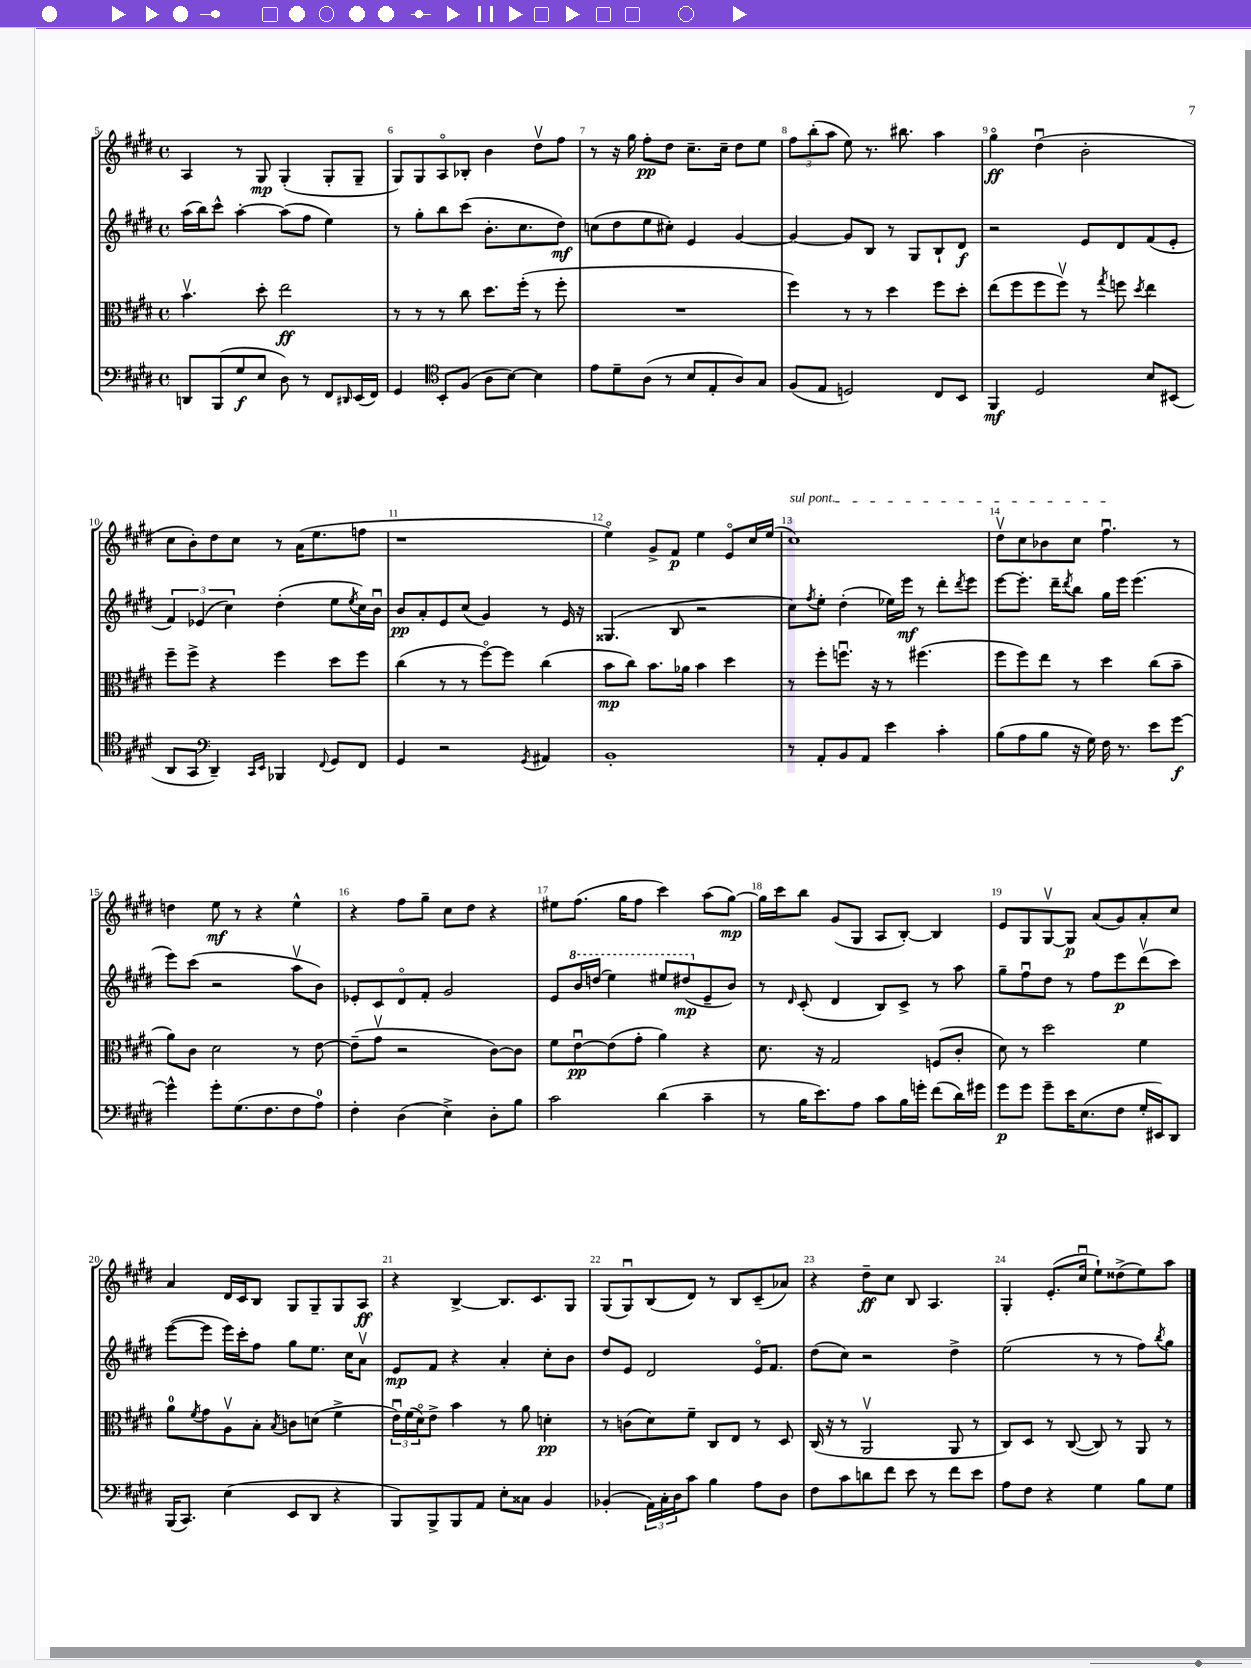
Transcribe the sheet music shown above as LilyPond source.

<<
\new StaffGroup <<
\new Staff = "s0" {
    \clef treble \key e \major \defaultTimeSignature \time 4/4
    a4 r8 gis8\mp gis4-.( gis8-. gis8-- |
    gis8) gis8 a8\flageolet bes8-. b'4 dis''8\upbow fis''8 |
    r8 r16 gis''16 fis''8-.\pp dis''8 cis''8.-- cis''16-- dis''8 e''8 |
    \tuplet 3/2 { fis''8 b''8-.( a''8 } e''8) r8. bis''8. a''4 |
    gis''4\flageolet\ff dis''4\downbow( b'2-. |
    cis''8 b'8-.) dis''8 cis''8 r8 a'16( e''8. f''8 |
    r1 |
    e''4\flageolet) gis'8-> fis'8\p e''4 e'8\flageolet cis''16 e''16( |
    \once \override TextSpanner.bound-details.left.text = \markup { \italic "sul pont." } cis''1\startTextSpan) |
    dis''8\upbow cis''8 bes'8 cis''8 fis''4.\downbow\stopTextSpan r8 |
    d''4 e''8\mf r8 r4 e''4-^ |
    r4 fis''8 gis''8-- cis''8 dis''8 r4 |
    eis''8 fis''8.( gis''16 fis''8 cis'''4) a''8( gis''8~\mp) |
    gis''16 cis'''16 b''8 gis'8( gis8 a8 b8~-.) b4 |
    e'8 gis8 gis8~\upbow gis8\p a'8( gis'8) a'8-. cis''8 |
    a'4 dis'16 cis'16 b8 gis8 gis8-- gis8 a8\ff |
    r4 b4~-> b8. cis'8. gis8 |
    gis8( gis8\downbow) b8( dis'8) r8 b8 cis'8--( aes'8) |
    r4 dis''8--\ff cis''8 b8 a4. |
    gis4-. e'8.-.( cis''16\downbow e''8-!) disis''8->( e''8) a''8 \bar "|." |
}
\new Staff = "s1" {
    \clef treble \key e \major \defaultTimeSignature \time 4/4
    a''16( b''16) cis'''8-^ a''4~-. a''8( fis''8 e''4) |
    r8 gis''8-. b''8 cis'''8( b'8.-. cis''8. dis''8\mf) |
    c''8( dis''8 e''8 cis''8-.) e'4 gis'4~ |
    gis'4~ gis'8 b8 r8 gis8 b8-! dis'8\f |
    r2 e'8 dis'8 fis'8( e'8-. |
    \tuplet 3/2 { fis'4) ees'4( cis''4) } dis''4-.( e''8 \acciaccatura { e''8 } cis''16) b'16\downbow |
    b'8\pp a'8-. e'8 cis''8( gis'4) r8 e'16 r16 |
    gisis4.( b8 r2 |
    cis''8) \acciaccatura { fis''8 } e''8-. dis''4-.( ees''16) e'''16\mf r8 dis'''8-. \acciaccatura { dis'''8 } e'''8 |
    e'''8~ e'''8.-. dis'''16-- \acciaccatura { dis'''8 } b''8 gis''16 e'''16 e'''4.( |
    e'''8) cis'''8( r2 a''8\upbow b'8) |
    ees'8-. cis'8 dis'8\flageolet fis'8-. gis'2 |
    e'8 \ottava #1 b''16 d'''16( e'''4) eis'''8 dis'''8\mp( \ottava #0 e'8-- b'8) |
    r8 \grace { dis'16 } cis'8-.( dis'4 b8) cis'8-> r8 a''8 |
    gis''8-- fis''8\downbow dis''8 r8 fis''8 e'''8\p dis'''8\upbow( cis'''8) |
    e'''8~( e'''8 e'''16) cis'''16-. fis''8 gis''8 e''8. cis''16 a'8\upbow |
    e'8\mp fis'8 r4 a'4-. cis''8-. b'8 |
    dis''8 e'8 dis'2 e'16\flageolet fis'8. |
    dis''8( cis''8) r2 dis''4-> |
    e''2( r8 r8 fis''8) \acciaccatura { b''8 } gis''8 \bar "|." |
}
\new Staff = "s2" {
    \clef alto \key e \major \defaultTimeSignature \time 4/4
    b'4.\upbow dis''8-. e''2\ff |
    r8 r8 r8 cis''8 dis''8. fis''16-.( r8 fis''8-. |
    R1 |
    fis''4) r8 r8 dis''4 fis''8 dis''8-. |
    e''8( fis''8 fis''8 fis''8\upbow) r8 \acciaccatura { gis''8 } f''8 \acciaccatura { dis''8 } e''4 |
    fis''8-- fis''8-> r4 fis''4 dis''8 fis''8 |
    cis''4( r8 r8 fis''8~\flageolet) fis''8 cis''4( |
    b'8\mp cis''8) b'8. aes'16 b'4 dis''4 |
    r8 fis''8-. f''8.\downbow r16 r8 fis''4.( |
    fis''8 fis''8) e''8 r8 dis''4 cis''8( b'8-- |
    a'8) cis'8 dis'2 r8 e'8~ |
    e'8--( gis'8\upbow r2 cis'8~) cis'8 |
    fis'8 e'8~\downbow\pp e'8( gis'8-. a'4) r4 |
    dis'8. r16 gis2 f8( cis'8-. |
    dis'8) r8 dis''2 fis'4 |
    a'8-0 \acciaccatura { fis'8 } gis'8 a8\upbow b8-. \acciaccatura { b8 } c'8 d'8( fis'4-> |
    \tuplet 3/2 { e'16\downbow) fis'16( dis'16\flageolet) } e'8-> b'4 r8 a'8 d'4-.\pp |
    r8 c'8( dis'8) fis'8-- cis8 e8 r8 dis8 |
    cis16( r16 r8 a,2\upbow a,8 r8 |
    cis8) dis8 r8 cis8~( cis8) r8 a,8 r8 \bar "|." |
}
\new Staff = "s3" {
    \clef bass \key e \major \defaultTimeSignature \time 4/4
    d,8 b,,8( gis8\f e8 dis8) r8 fis,8 \grace { dis,16 } e,16( fis,16) |
    gis,4 \clef tenor b,8-. fis8( a8 b8~) b4 |
    e'8 dis'8-- a8( r8 b8 e8-. a8) gis8 |
    fis8( e8 d2) cis8 b,8 |
    fis,4\mf dis2 b8 bis,8( |
    a,8 gis,8 \clef bass dis,4--) \grace { cis,16 e,16 } bes,,4 \appoggiatura { fis,8 } gis,8 fis,8 |
    gis,4 r2 \acciaccatura { gis,8 } ais,4 |
    b,1-. |
    r8 a,8-. b,8 a,8 e'4 cis'4-. |
    b8( a8 b8 r16 gis16) fis16 r8. e'8 gis'8~\f |
    gis'4-^ gis'8-. gis8.( fis8. fis8 a8-0) |
    fis4-. dis4( e4->) dis8-. b8 |
    cis'2 dis'4( cis'4-- |
    r8 b16 e'8.) a8 cis'8 b16 g'16-. fis'8( dis'16) gis'16 |
    gis'8\p gis'8 gis'8-- e'16 e8.( fis8 gis16-. eis,16) dis,8 |
    b,,16( cis,8.) e4( e,8 dis,8 r4 |
    b,,8) b,,8-> b,,8 a,8 e8-. cisis8 b,4 |
    bes,4-.( \tuplet 3/2 { a,16) cis16-. dis16 } cis'8 b4 a8 dis8 |
    fis8 cis'8 d'8 fis'8 e'8 r8 fis'8 e'8 |
    a8 fis8 r4 gis4 b8 gis8 \bar "|." |
}
>>
>>
\layout { \context { \Score currentBarNumber = #5 \override BarNumber.break-visibility = ##(#f #t #t) barNumberVisibility = #all-bar-numbers-visible } }
